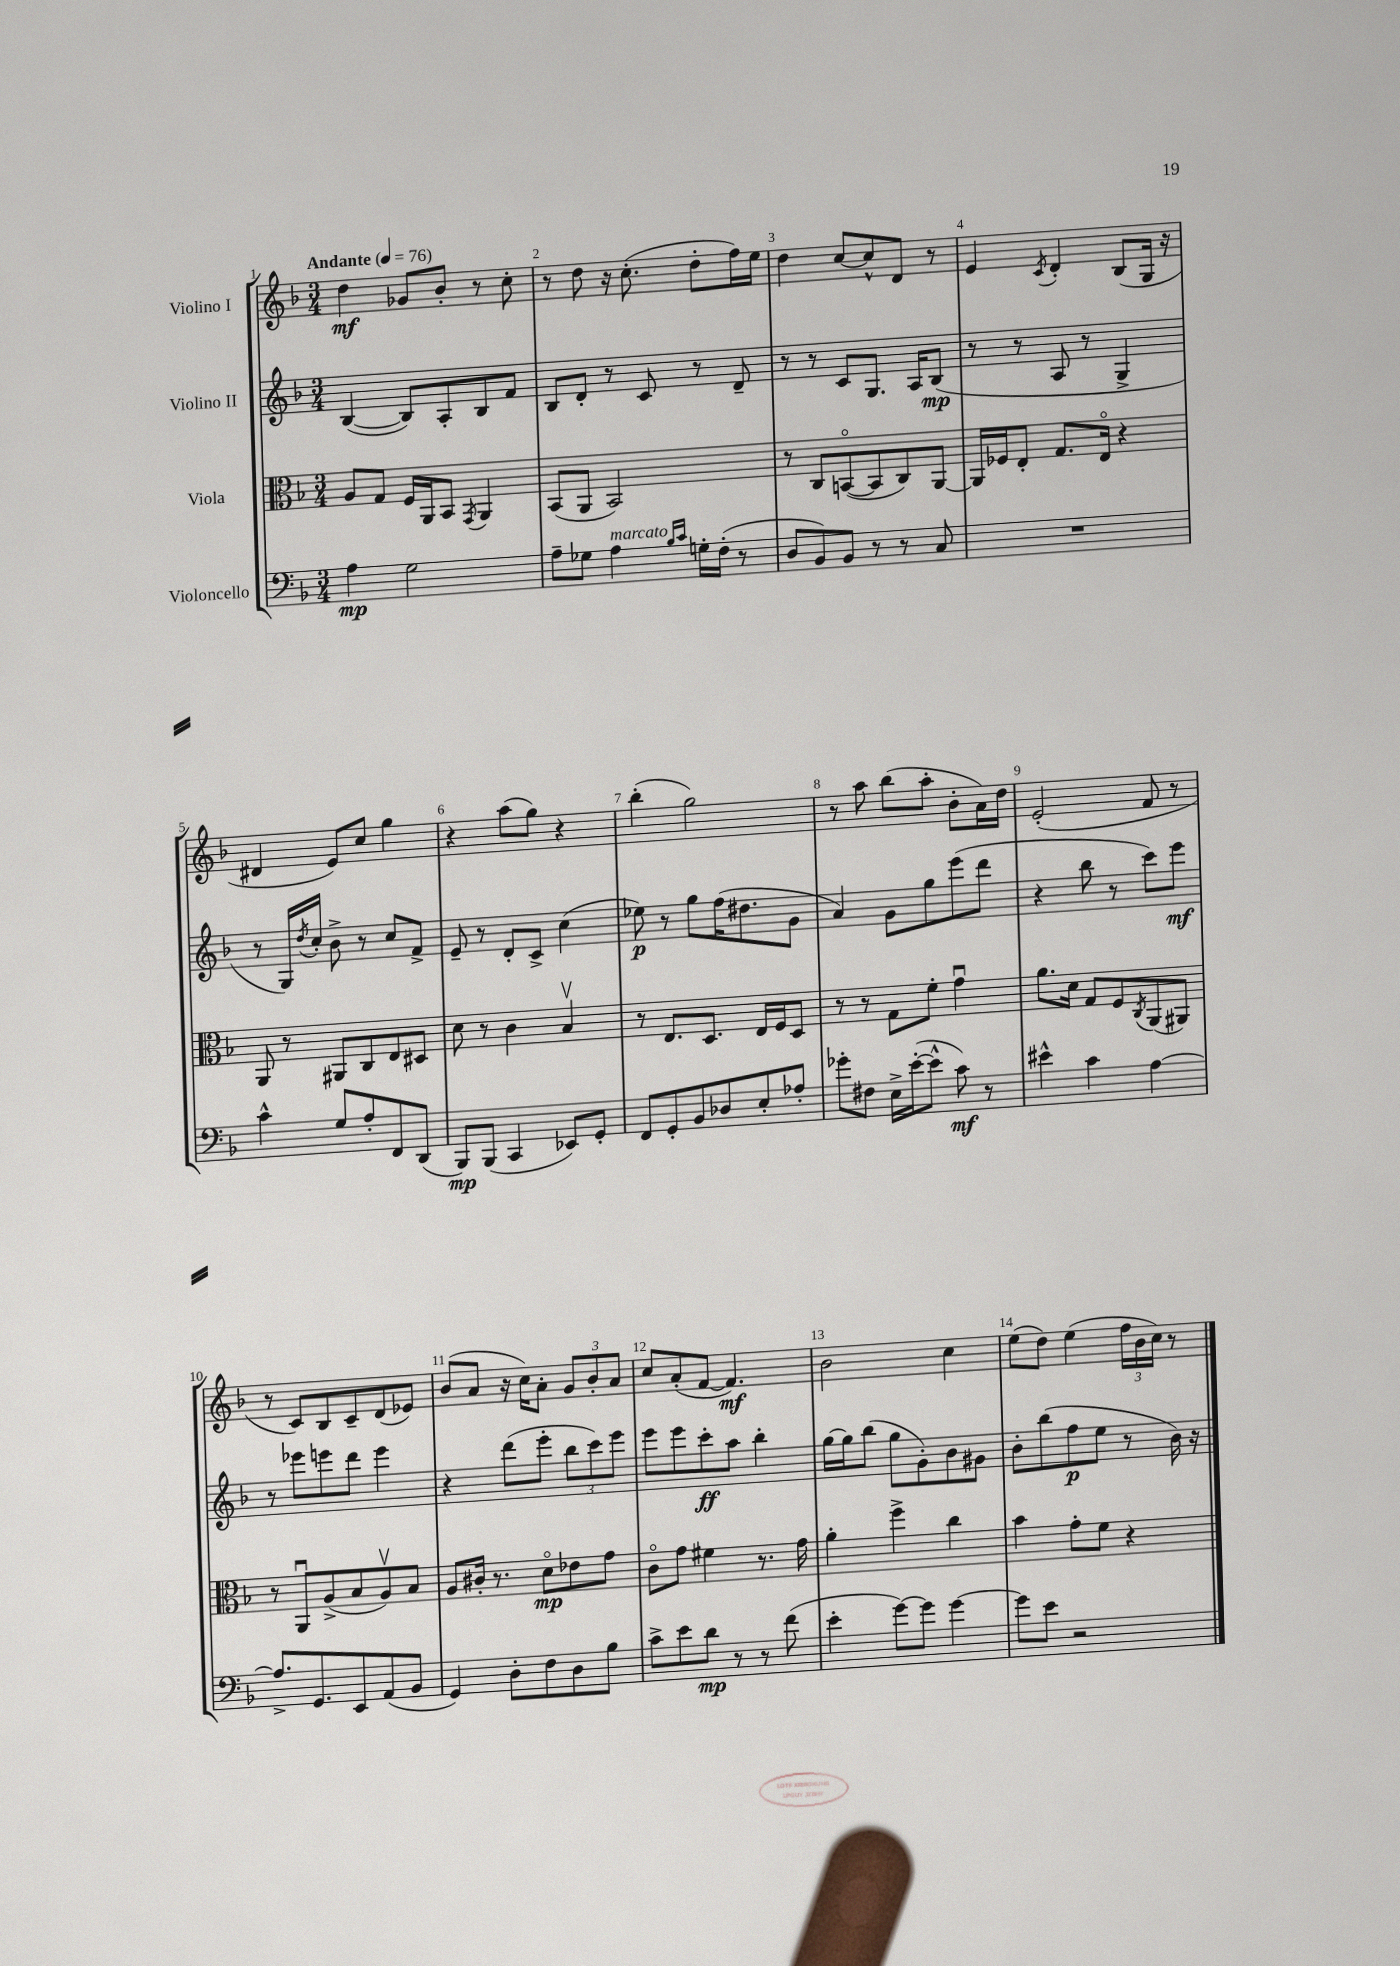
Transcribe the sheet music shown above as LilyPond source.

<<
\new StaffGroup <<
\new Staff = "s0" \with { instrumentName = "Violino I" } {
    \clef treble \key f \major \numericTimeSignature \time 3/4 \tempo "Andante" 4 = 76
    d''4\mf ges'8 bes'8-. r8 c''8-. |
    r8 d''8 r16 c''8.-.( d''8-. f''16) e''16 |
    d''4 c''8~ c''8-^ d'8 r8 |
    e'4 \acciaccatura { c'8 } d'4-. bes8( g16 r16 |
    dis'4 e'8) c''8 g''4 |
    r4 a''8( g''8) r4 |
    bes''4-.( g''2) |
    r8 a''8 bes''8( a''8-. bes'8-. a'16) d''16 |
    e'2-.( f'8 r8 |
    r8 c'8) bes8 c'8-- d'8( ees'8) |
    bes'8( a'8 r16 c''16) a'8-. \tuplet 3/2 { g'8 bes'8-. a'8 } |
    c''8 a'8-.( f'8~ f'4.\mf) |
    bes'2 c''4 |
    e''8( d''8) e''4( \tuplet 3/2 { f''16 bes'16 c''16) } r8 \bar "|." |
}
\new Staff = "s1" \with { instrumentName = "Violino II" } {
    \clef treble \key f \major \numericTimeSignature \time 3/4
    bes4~( bes8) a8-. bes8 f'8 |
    bes8 d'8-. r8 c'8 r8 d'8-- |
    r8 r8 c'8 g8. a16 bes8\mp( |
    r8 r8 a8 r8 g4-> |
    r8 g16) \acciaccatura { d''8 } c''16-. bes'8-> r8 c''8 f'8-> |
    e'8-- r8 d'8-. c'8-> c''4( |
    ees''8\p) r8 g''8 f''16( dis''8. g'8 |
    a'4) g'8 g''8 e'''8( d'''8 |
    r4 bes''8 r8 c'''8) e'''8\mf |
    r8 ees'''8 e'''8 d'''8 e'''4 |
    r4 d'''8( e'''8-. \tuplet 3/2 { bes''8 c'''8) e'''8 } |
    e'''8 e'''8 c'''8-.\ff a''8 bes''4-. |
    g''16~ g''16 bes''8( g''8 g'8-.) bes'8 gis'8 |
    bes'8-. bes''8( f''8\p e''8 r8 bes'16) r16 \bar "|." |
}
\new Staff = "s2" \with { instrumentName = "Viola" } {
    \clef alto \key f \major \numericTimeSignature \time 3/4
    a8 g8 f16 a,16 bes,8 \acciaccatura { g,8 } a,4 |
    bes,8( a,8 bes,2) |
    r8 c8 b,8~\flageolet( b,8 c8) a,8~ |
    a,16 fes16 e8-. g8. e16\flageolet r4 |
    a,8 r8 ais,8 c8 e8 dis8 |
    d'8 r8 c'4 bes4\upbow |
    r8 e8. d8. e16 f16 d8 |
    r8 r8 g8 f'8-. g'4\downbow |
    a'8. d'16 g8 f8 \acciaccatura { c8 } a,8( ais,8) |
    r8 a,8\downbow a8->( bes8 a8\upbow) bes8 |
    a8 cis'16-. r8. d'8\flageolet\mp ees'8 g'8 |
    c'8\flageolet g'8 fis'4 r8. g'16 |
    a'4-. f''4-> c''4 |
    bes'4 g'8-. f'8 r4 \bar "|." |
}
\new Staff = "s3" \with { instrumentName = "Violoncello" } {
    \clef bass \key f \major \numericTimeSignature \time 3/4
    a4\mp g2 |
    a8-- ges8 a4^\markup { \italic "marcato" } \grace { bes16 c'16 } g16-. f16-.( r8 |
    d8 bes,8) bes,8 r8 r8 c8 |
    R2. |
    c'4-^ g8 a8-. f,8 d,8( |
    bes,,8\mp) bes,,8( c,4 ees,8) g,8-. |
    f,8 g,8-. bes,8 des8 e8-. aes8-. |
    ges'8-. fis8 e16-> e'16~-.( e'8-^ c'8\mf) r8 |
    eis'4-^ c'4 a4~ |
    a8.-> g,8. e,8 a,8( bes,8 |
    g,4) d8-. f8 d8 bes8 |
    c'8-> e'8 d'8\mp r8 r8 f'8( |
    e'4-. g'8~) g'8 g'4~ |
    g'8 e'8 r2 \bar "|." |
}
>>
>>
\layout { \context { \Score \override BarNumber.break-visibility = ##(#f #t #t) barNumberVisibility = #all-bar-numbers-visible } }
